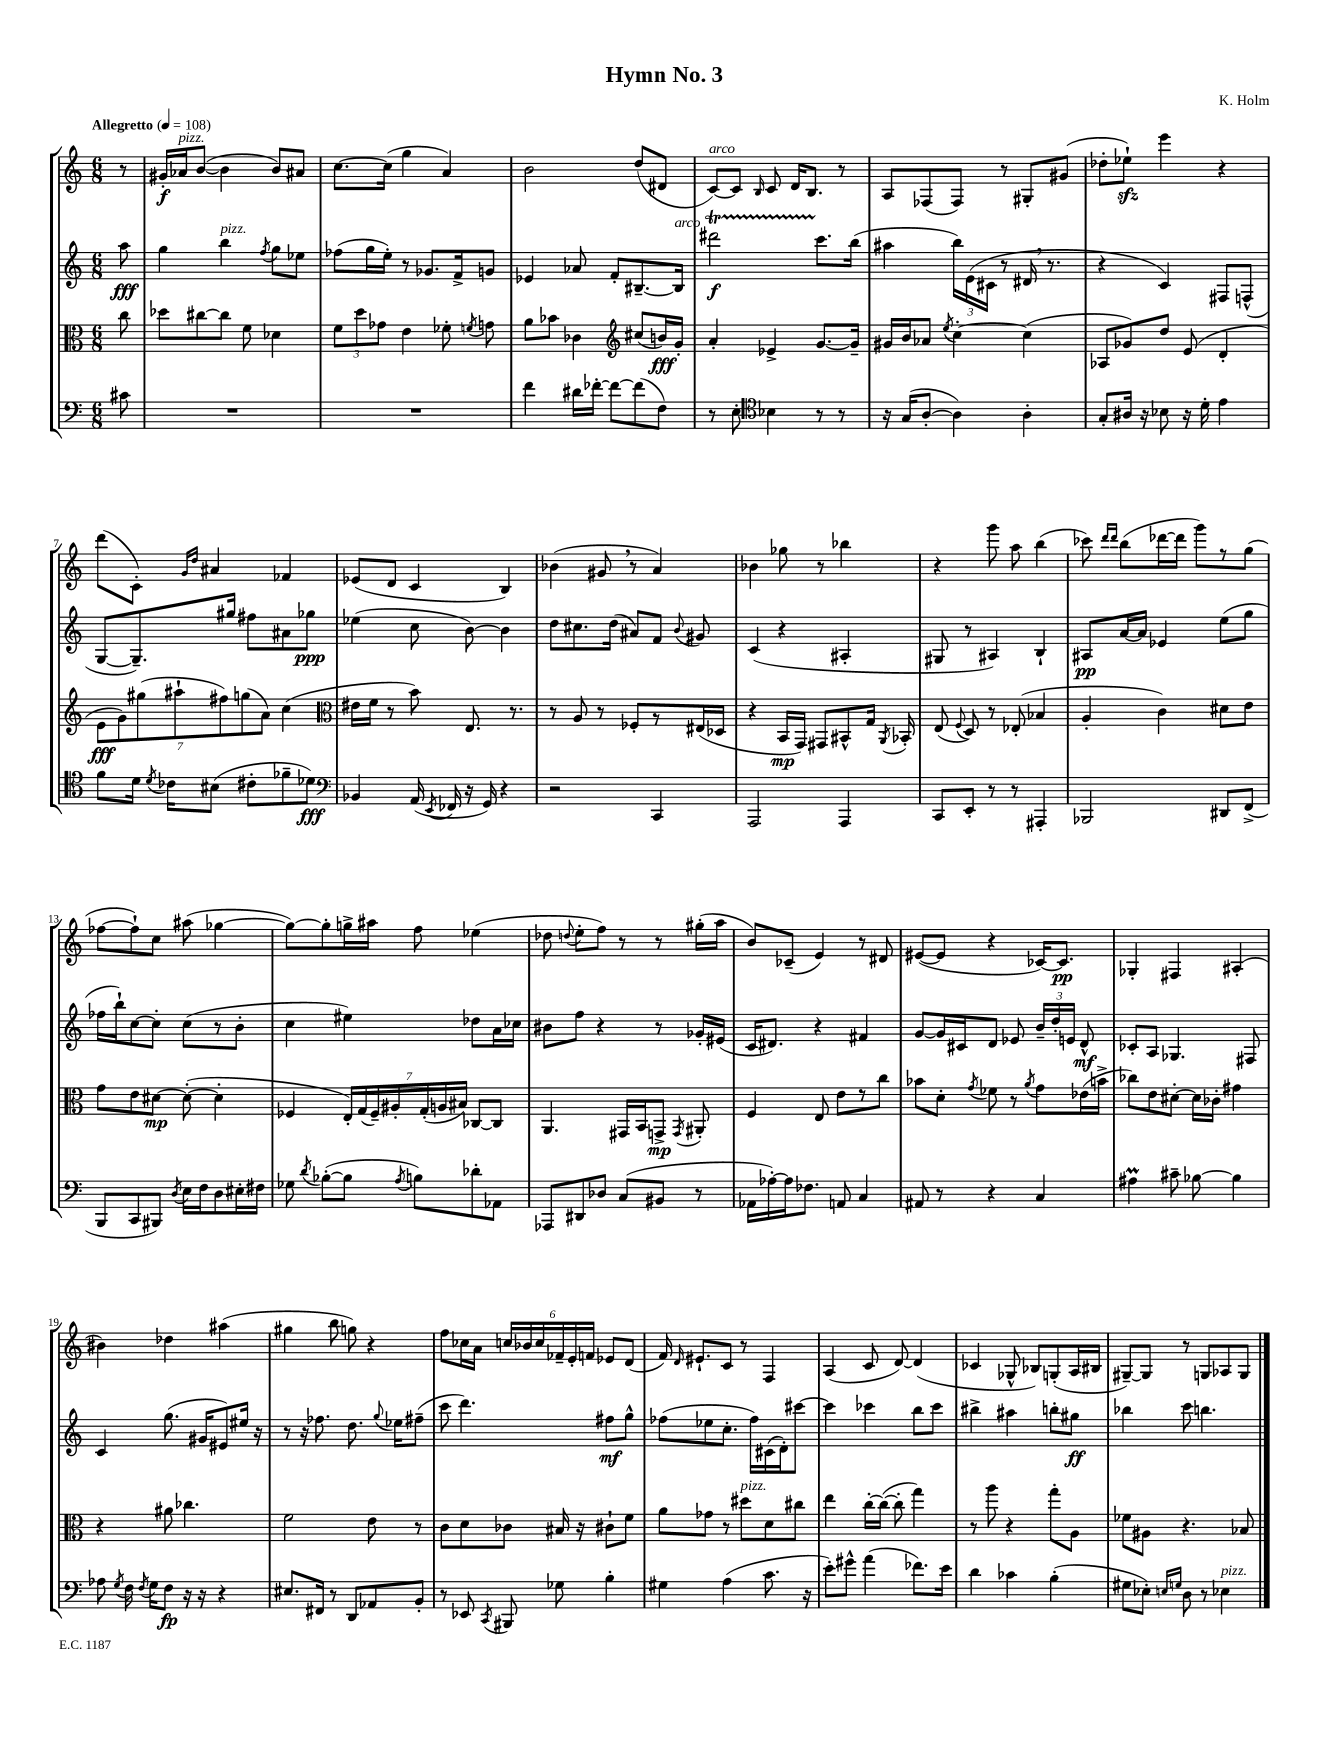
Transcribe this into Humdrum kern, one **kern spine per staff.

**kern	**dynam	**kern	**dynam	**kern	**dynam	**kern	**dynam
*part4	*part4	*part3	*part3	*part2	*part2	*part1	*part1
*staff4	*staff4	*staff3	*staff3	*staff2	*staff2	*staff1	*staff1
*clefF4	*	*clefC3	*	*clefG2	*	*clefG2	*
*k[]	*	*k[]	*	*k[]	*	*k[]	*
*M6/8	*	*M6/8	*	*M6/8	*	*M6/8	*
*MM108	*	*MM108	*	*MM108	*	*MM108	*
=	=	=	=	=	=	=	=
!	!	!	!	!	!	!LO:TX:a:B:t=Allegretto	!
8c#X\	.	8cc\	.	8aa\	fff	8r	.
=1	=1	=1	=1	=1	=1	=1	=1
2.r	.	8dd-X\L	.	4gg\	.	16g#X'/LL	f
!	!	!	!	!	!	!LO:TX:a:i:t=pizz.	!
.	.	.	.	.	.	16a-X/J	.
.	.	[8cc#X\	.	.	.	([8b/J	.
!	!	!	!	!LO:TX:a:i:t=pizz.	!	!	!
.	.	8cc#\J]	.	4bb\	.	4b\]	.
.	.	8f\	.	.	.	.	.
.	.	.	.	8qff/	.	.	.
.	.	4d-X\	.	8gg\L	.	8b/L)	.
.	.	.	.	8ee-X\J	.	8a#X/J	.
=2	=2	=2	=2	=2	=2	=2	=2
2.r	.	12f\L	.	(8ff-X\L	.	[8.cc\L	.
.	.	12dd\	.	.	.	.	.
.	.	.	.	16gg\L	.	.	.
.	.	12g-X\J	.	.	.	.	.
.	.	.	.	16ee'\JJ)	.	(16cc\Jk]	.
.	.	4e\	.	8r	.	4gg\	.
.	.	.	.	8.g-X/L	.	.	.
.	.	8f-X'\	.	.	.	4a/)	.
.	.	.	.	16f^/k	.	.	.
.	.	8qfn/	.	.	.	.	.
.	.	8gn\	.	8gn/J	.	.	.
=3	=3	=3	=3	=3	=3	=3	=3
4f\	.	8a\L	.	4e-X/	.	2b\	.
.	.	8b-X\J	.	.	.	.	.
16d#X\LL	.	4c-X\	.	8a-X/	.	.	.
[16f-X'\JJ	.	.	.	.	.	.	.
8f-\L_	.	.	.	8f'/L	.	.	.
*	*	*clefG2	*	*	*	*	*
(8f-\]	.	(8cc#X/L	.	[8.B#X~/	.	(8dd/L	.
8F\J)	.	16bn/L)	fff	.	.	8d#X/J	.
!	!	!	!	!LO:TX:a:i:t=arco	!	!	!
.	.	16g'/JJ	.	16B#/Jk]	.	.	.
=4	=4	=4	=4	=4	=4	=4	=4
!	!	!	!	!	!	!LO:TX:a:i:t=arco	!
8r	.	4a'/	.	2ddd#Xt\	f	[8c/L)	.
8E'\	.	.	.	.	.	8c/J]	.
*clefC4	*	*	*	*	*	*	*
.	.	.	.	.	.	16qqB/	.
4B-X\	.	4e-X^/	.	.	.	8c/	.
.	.	.	.	.	.	16d/KL	.
.	.	.	.	.	.	8.B/J	.
8r	.	[8.g/L	.	8.ccc\L	.	.	.
8r	.	.	.	.	.	8r	.
.	.	16g~/Jk]	.	(16bb\Jk	.	.	.
=5	=5	=5	=5	=5	=5	=5	=5
16r	.	16g#X/LL	.	4aa#X\	.	8A/L	.
(16G/KL	.	16b/J	.	.	.	.	.
[8A'/J	.	8a-X/J	.	.	.	(8F-X/	.
.	.	8qee/	.	.	.	.	.
4A\])	.	[4cc'\	.	24bb\LL)	.	8F-/J)	.
.	.	.	.	(24e\	.	.	.
.	.	.	.	24c#X\JJ	.	.	.
.	.	.	.	8r	.	8r	.
4A'\	.	(4cc\]	.	16d#X,/	.	8G#X'/L	.
.	.	.	.	8.r	.	.	.
.	.	.	.	.	.	(8g#X/J	.
=6	=6	=6	=6	=6	=6	=6	=6
8G'/L	.	8A-X/L	.	4r	.	8dd-X'\L	.
16A#X/Jk	.	8g-X/)	.	.	.	8ee-Xzz`\J)	.
16r	.	.	.	.	.	.	.
8B-X\	.	8dd/J	.	4c/)	.	4eee\	.
16r	.	(8e/	.	.	.	.	.
16d'\	.	.	.	.	.	.	.
4e\	.	4d'/	.	8F#X/L	.	4r	.
.	.	.	.	(8Fn^^/J	.	.	.
!!LO:LB:g=z
=7	=7	=7	=7	=7	=7	=7	=7
8f\L	.	14e\L	fff	[8G/L	.	(8ddd\L	.
.	.	14g\)	.	.	.	.	.
16d\Jk	.	.	.	8.G~/])	.	8c'\J)	.
.	.	(14gg#X\	.	.	.	.	.
8qd/	.	.	.	.	.	.	.
16c-X\KL	.	.	.	.	.	.	.
.	.	14aa#X`\	.	.	.	.	.
.	.	.	.	.	.	16qqg/LL	.
.	.	.	.	.	.	16qqdd/JJ	.
(8B#X\J	.	.	.	.	.	4a#X/	.
.	.	14ff#X\)	.	.	.	.	.
.	.	.	.	16gg#X/Jk	.	.	.
.	.	(14ggn\	.	.	.	.	.
8c#X'\L	.	.	.	8ff#X\L	.	.	.
.	.	14a\J)	.	.	.	.	.
8f-X~\	.	(4cc\	.	8a#X\	.	4f-X/	.
8d-X\J)	fff	.	.	8gg-X\J	ppp	.	.
=8	=8	=8	=8	=8	=8	=8	=8
*clefF4	*	*clefC3	*	*	*	*	*
4BB-X/	.	16e#X\LL	.	(4ee-X\	.	(8e-X/L	.
.	.	16f\JJ	.	.	.	.	.
.	.	8r	.	.	.	8d/J	.
(16AA/	.	8b\)	.	8cc\	.	4c/	.
8qEE/	.	.	.	.	.	.	.
16FF-X/	.	.	.	.	.	.	.
16r	.	8.E/	.	[8b\)	.	.	.
16GG/)	.	.	.	.	.	.	.
4r	.	.	.	4b\]	.	4B/)	.
.	.	8.r	.	.	.	.	.
=9	=9	=9	=9	=9	=9	=9	=9
2r	.	8r	.	8dd\L	.	(4b-X\	.
.	.	8A/	.	8.cc#X\	.	.	.
.	.	8r	.	.	.	8g#X,/	.
.	.	.	.	(16dd\Jk	.	.	.
.	.	8F-X'/L	.	8a#X/L)	.	8r	.
4CC/	.	8r	.	8f/J	.	4a/)	.
.	.	.	.	8qqb/	.	.	.
.	.	(16E#X/L	.	8g#X/	.	.	.
.	.	16D-X/JJ	.	.	.	.	.
=10	=10	=10	=10	=10	=10	=10	=10
2AAA/	.	4r	.	(4c/	.	4b-X\	.
.	.	16BB/LL	mp	4r	.	8gg-X\	.
.	.	16GG/JJ)	.	.	.	.	.
.	.	8GG#X/L	.	.	.	8r	.
4AAA/	.	8BB#X^^/	.	4A#X'/	.	4bb-X\	.
.	.	16G/Jk	.	.	.	.	.
.	.	8qAA/	.	.	.	.	.
.	.	16BB-X'/	.	.	.	.	.
=11	=11	=11	=11	=11	=11	=11	=11
8CC/L	.	(8E/	.	8G#X/	.	4r	.
.	.	8qqF/	.	.	.	.	.
8EE'/J	.	8D/)	.	8r	.	.	.
8r	.	8r	.	4A#X/)	.	8ggg\	.
8r	.	(8E-X'/	.	.	.	8aa\	.
4AAA#X'/	.	4B-X/	.	4B`/	.	(4bb\	.
=12	=12	=12	=12	=12	=12	=12	=12
2BBB-X/	.	4A'/	.	8A#X/L	pp	8ccc-X\)	.
.	.	.	.	.	.	16qqddd/LL	.
.	.	.	.	.	.	16qqddd/JJ	.
.	.	.	.	[16a/L	.	(8bb\L	.
.	.	.	.	16a/JJ]	.	.	.
.	.	4c\)	.	4e-X/	.	[16ddd-X\L	.
.	.	.	.	.	.	16ddd-\JJ]	.
.	.	.	.	.	.	8ggg\L)	.
8DD#X/L	.	8d#X\L	.	(8ee\L	.	8r	.
(8FF^/J	.	8e\J	.	8gg\J	.	(8gg\J	.
!!LO:LB:g=z
=13	=13	=13	=13	=13	=13	=13	=13
8BBB/L	.	8g\L	.	16ff-X\LL	.	[8ff-X\L	.
.	.	.	.	16bb`\J)	.	.	.
8CC/	.	8e\	.	[8cc\	.	8ff-`\])	.
8BBB#X/J)	.	[8d#X\J	mp	8cc'\J]	.	8cc\J	.
8qD/	.	.	.	.	.	.	.
16E\LL	.	(8d#'\_	.	(8cc\L	.	(8aa#X\	.
16F\J	.	.	.	.	.	.	.
8D\	.	4d#'\]	.	8r	.	[4gg-X\	.
16E#X'\L	.	.	.	8b'\J	.	.	.
16F#X\JJ	.	.	.	.	.	.	.
=14	=14	=14	=14	=14	=14	=14	=14
8G-X\	.	4F-X/	.	4cc\	.	8gg-\L_)	.
8qd/	.	.	.	.	.	.	.
([8B-X'\L	.	.	.	.	.	8gg-'\]	.
8B-\J]	.	28E'/LL)	.	4ee#X\)	.	16ggn^\L	.
.	.	(28G/	.	.	.	.	.
.	.	.	.	.	.	16aa#X\JJ	.
.	.	28F-~/)	.	.	.	.	.
.	.	28A#X'/	.	.	.	.	.
8qA/	.	.	.	.	.	.	.
8Bn\L)	.	.	.	.	.	8ff\	.
.	.	(28G'/	.	.	.	.	.
.	.	28An/	.	.	.	.	.
.	.	28B#X/JJ)	.	.	.	.	.
8d-X'\	.	[8C-X/L	.	8dd-X\L	.	(4ee-X\	.
8AA-X\J	.	8C-/J]	.	16a\L	.	.	.
.	.	.	.	16cc-X\JJ	.	.	.
=15	=15	=15	=15	=15	=15	=15	=15
8AAA-X/L	.	4.AA/	.	8b#X\L	.	8dd-X\	.
.	.	.	.	.	.	8qqddn/	.
8DD#X/	.	.	.	8ff\J	.	8ee'\L	.
8D-X/J	.	.	.	4r	.	8ff\J)	.
(8C/L	.	16GG#X/LL	.	.	.	8r	.
.	.	16BB/J	.	.	.	.	.
8BB#X/J	.	8GGn^/J	mp	8r	.	8r	.
.	.	8qGG/	.	.	.	.	.
8r	.	8AA#X'/	.	16g-X'/LL	.	(16gg#X'\LL	.
.	.	.	.	(16e#X/JJ	.	16aa\JJ	.
=16	=16	=16	=16	=16	=16	=16	=16
16AA-X\LL	.	4F/	.	16c/KL	.	8b/L)	.
[16A-X'\)	.	.	.	8.d#X/J)	.	.	.
16A-\J]	.	.	.	.	.	(8c-X~/J	.
8.F-X\J	.	.	.	.	.	.	.
.	.	8E/	.	4r	.	4e/)	.
8AAn/	.	8e\L	.	.	.	.	.
4C/	.	8r	.	4f#X/	.	8r	.
.	.	8cc\J	.	.	.	8d#X/	.
=17	=17	=17	=17	=17	=17	=17	=17
8AA#X/	.	8b-X\L	.	[8g/L	.	([8e#X/L	.
8r	.	8d'\J	.	16g/L]	.	8e#/J]	.
.	.	.	.	16c#X/J	.	.	.
.	.	8qg/	.	.	.	.	.
4r	.	8f-X\	.	8d/J	.	4r	.
.	.	8r	.	8e-X/	.	.	.
.	.	8qa/	.	.	.	.	.
4C/	.	8g\L	.	24b~/LL	.	[16c-X/KL)	.
.	.	.	.	24dd'/	.	.	.
.	.	.	.	.	.	8.c-/J]	pp
.	.	.	.	24en/JJ	.	.	.
.	.	(16e-X\L	.	8d^^/	mf	.	.
.	.	16bn^\JJ	.	.	.	.	.
=18	=18	=18	=18	=18	=18	=18	=18
4A#Xm\	.	8cc-X\L)	.	8c-X'/L	.	4G-X'/	.
.	.	8e\	.	8A/J	.	.	.
8c#X~\	.	[8d#X'\J	.	4.G-X/	.	4F#X/	.
[8B-X\	.	16d#\LL]	.	.	.	.	.
.	.	16c-X'\JJ	.	.	.	.	.
4B-\]	.	4g#X\	.	.	.	(4A#X'/	.
.	.	.	.	8F#X/	.	.	.
!!LO:LB:g=z
=19	=19	=19	=19	=19	=19	=19	=19
8A-X\	.	4r	.	4c/	.	4b#X\)	.
8qG/	.	.	.	.	.	.	.
16F\	.	.	.	.	.	.	.
8qF/	.	.	.	.	.	.	.
16G\KL	.	.	.	.	.	.	.
8F\J	fp	8a#X\	.	(8.gg\	.	4dd-X\	.
16r	.	4.cc-X\	.	.	.	.	.
16r	.	.	.	16g#X/KL	.	.	.
4r	.	.	.	8e#X/)	.	(4aa#X\	.
.	.	.	.	16ee#X/Jk	.	.	.
.	.	.	.	16r	.	.	.
=20	=20	=20	=20	=20	=20	=20	=20
8.E#X/L	.	2f\	.	8r	.	4gg#X\	.
.	.	.	.	16r	.	.	.
16FF#X/Jk	.	.	.	8.ff-X\	.	.	.
8r	.	.	.	.	.	8bb\	.
8DD/L	.	.	.	8.dd\	.	8ggn\)	.
8AA-X/	.	8e\	.	.	.	4r	.
.	.	.	.	8qqgg/	.	.	.
.	.	.	.	16ee-X\KL	.	.	.
8BB'/J	.	8r	.	(8ff#X~\J	.	.	.
=21	=21	=21	=21	=21	=21	=21	=21
8r	.	8c\L	.	8ccc\	.	8ff\L	.
8EE-X/	.	8d\	.	4.ddd\)	.	16cc-X\L	.
.	.	.	.	.	.	16a\JJ	.
8qCC/	.	.	.	.	.	.	.
8BBB#X/	.	8c-X\J	.	.	.	24ccn/LL	.
.	.	.	.	.	.	24b-X/	.
.	.	.	.	.	.	24cc/	.
8G-X\	.	16B#X/	.	.	.	24f-X~/	.
.	.	.	.	.	.	24e'/	.
.	.	16r	.	.	.	.	.
.	.	.	.	.	.	24fn/JJ	.
4B'\	.	8c#X`\L	.	8ff#X\L	mf	8e-X/L	.
.	.	8f\J	.	8gg^^\J	.	(8d/J	.
=22	=22	=22	=22	=22	=22	=22	=22
4G#X\	.	8a\L	.	(8ff-X\L	.	16f/)	.
.	.	.	.	.	.	16qqd/	.
.	.	.	.	.	.	8.e#X`/L	.
.	.	8g-X\J	.	8ee-X\	.	.	.
(4A\	.	8r	.	8.cc'\J	.	8c/J	.
!	!	!LO:TX:a:i:t=pizz.	!	!	!	!	!
.	.	8dd#X\L	.	.	.	8r	.
.	.	.	.	16ff-\LL)	.	.	.
8.c\	.	8d\	.	(16c#X\	.	4F/	.
.	.	.	.	16d'\J)	.	.	.
.	.	8cc#X\J	.	[8ccc#X\J	.	.	.
16r	.	.	.	.	.	.	.
=23	=23	=23	=23	=23	=23	=23	=23
8e'\L)	.	4ee\	.	4ccc#\]	.	(4A/	.
8g#X^^\J	.	.	.	.	.	.	.
(4a\	.	[16cc'\LL	.	4ccc-X\	.	8c/	.
.	.	(16cc\JJ_	.	.	.	.	.
.	.	8cc'\]	.	.	.	[8d/)	.
8.f-X\L)	.	4gg\)	.	8bb\L	.	(4d/]	.
.	.	.	.	8ccc-\J	.	.	.
16e\Jk	.	.	.	.	.	.	.
=24	=24	=24	=24	=24	=24	=24	=24
4d\	.	8r	.	4bb#X^\	.	4c-X/	.
.	.	8aa\	.	.	.	.	.
4c-X\	.	4r	.	4aa#X\	.	8G-X^^/	.
.	.	.	.	.	.	8B-X/L)	.
(4B'\	.	8gg'\L	.	8bbn'\L	.	(8Gn'/	.
.	.	8A\J	.	8gg#X\J	ff	16A/L	.
.	.	.	.	.	.	16B#X/JJ	.
=25	=25	=25	=25	=25	=25	=25	=25
8G#X\L	.	8f-X\L	.	4bb-X\	.	[8G#X~/L)	.
8E-X'\J)	.	8A#X\J	.	.	.	8G#/J]	.
16qqEn/LL	.	.	.	.	.	.	.
16qqGn/JJ	.	.	.	.	.	.	.
8D\	.	4.r	.	8ccc\	.	8r	.
8r	.	.	.	4.bbn\	.	8Gn/L	.
!LO:TX:a:i:t=pizz.	!	!	!	!	!	!	!
4E-X\	.	.	.	.	.	8A-X/	.
.	.	8B-X/	.	.	.	8G/J	.
==	==	==	==	==	==	==	==
*-	*-	*-	*-	*-	*-	*-	*-
